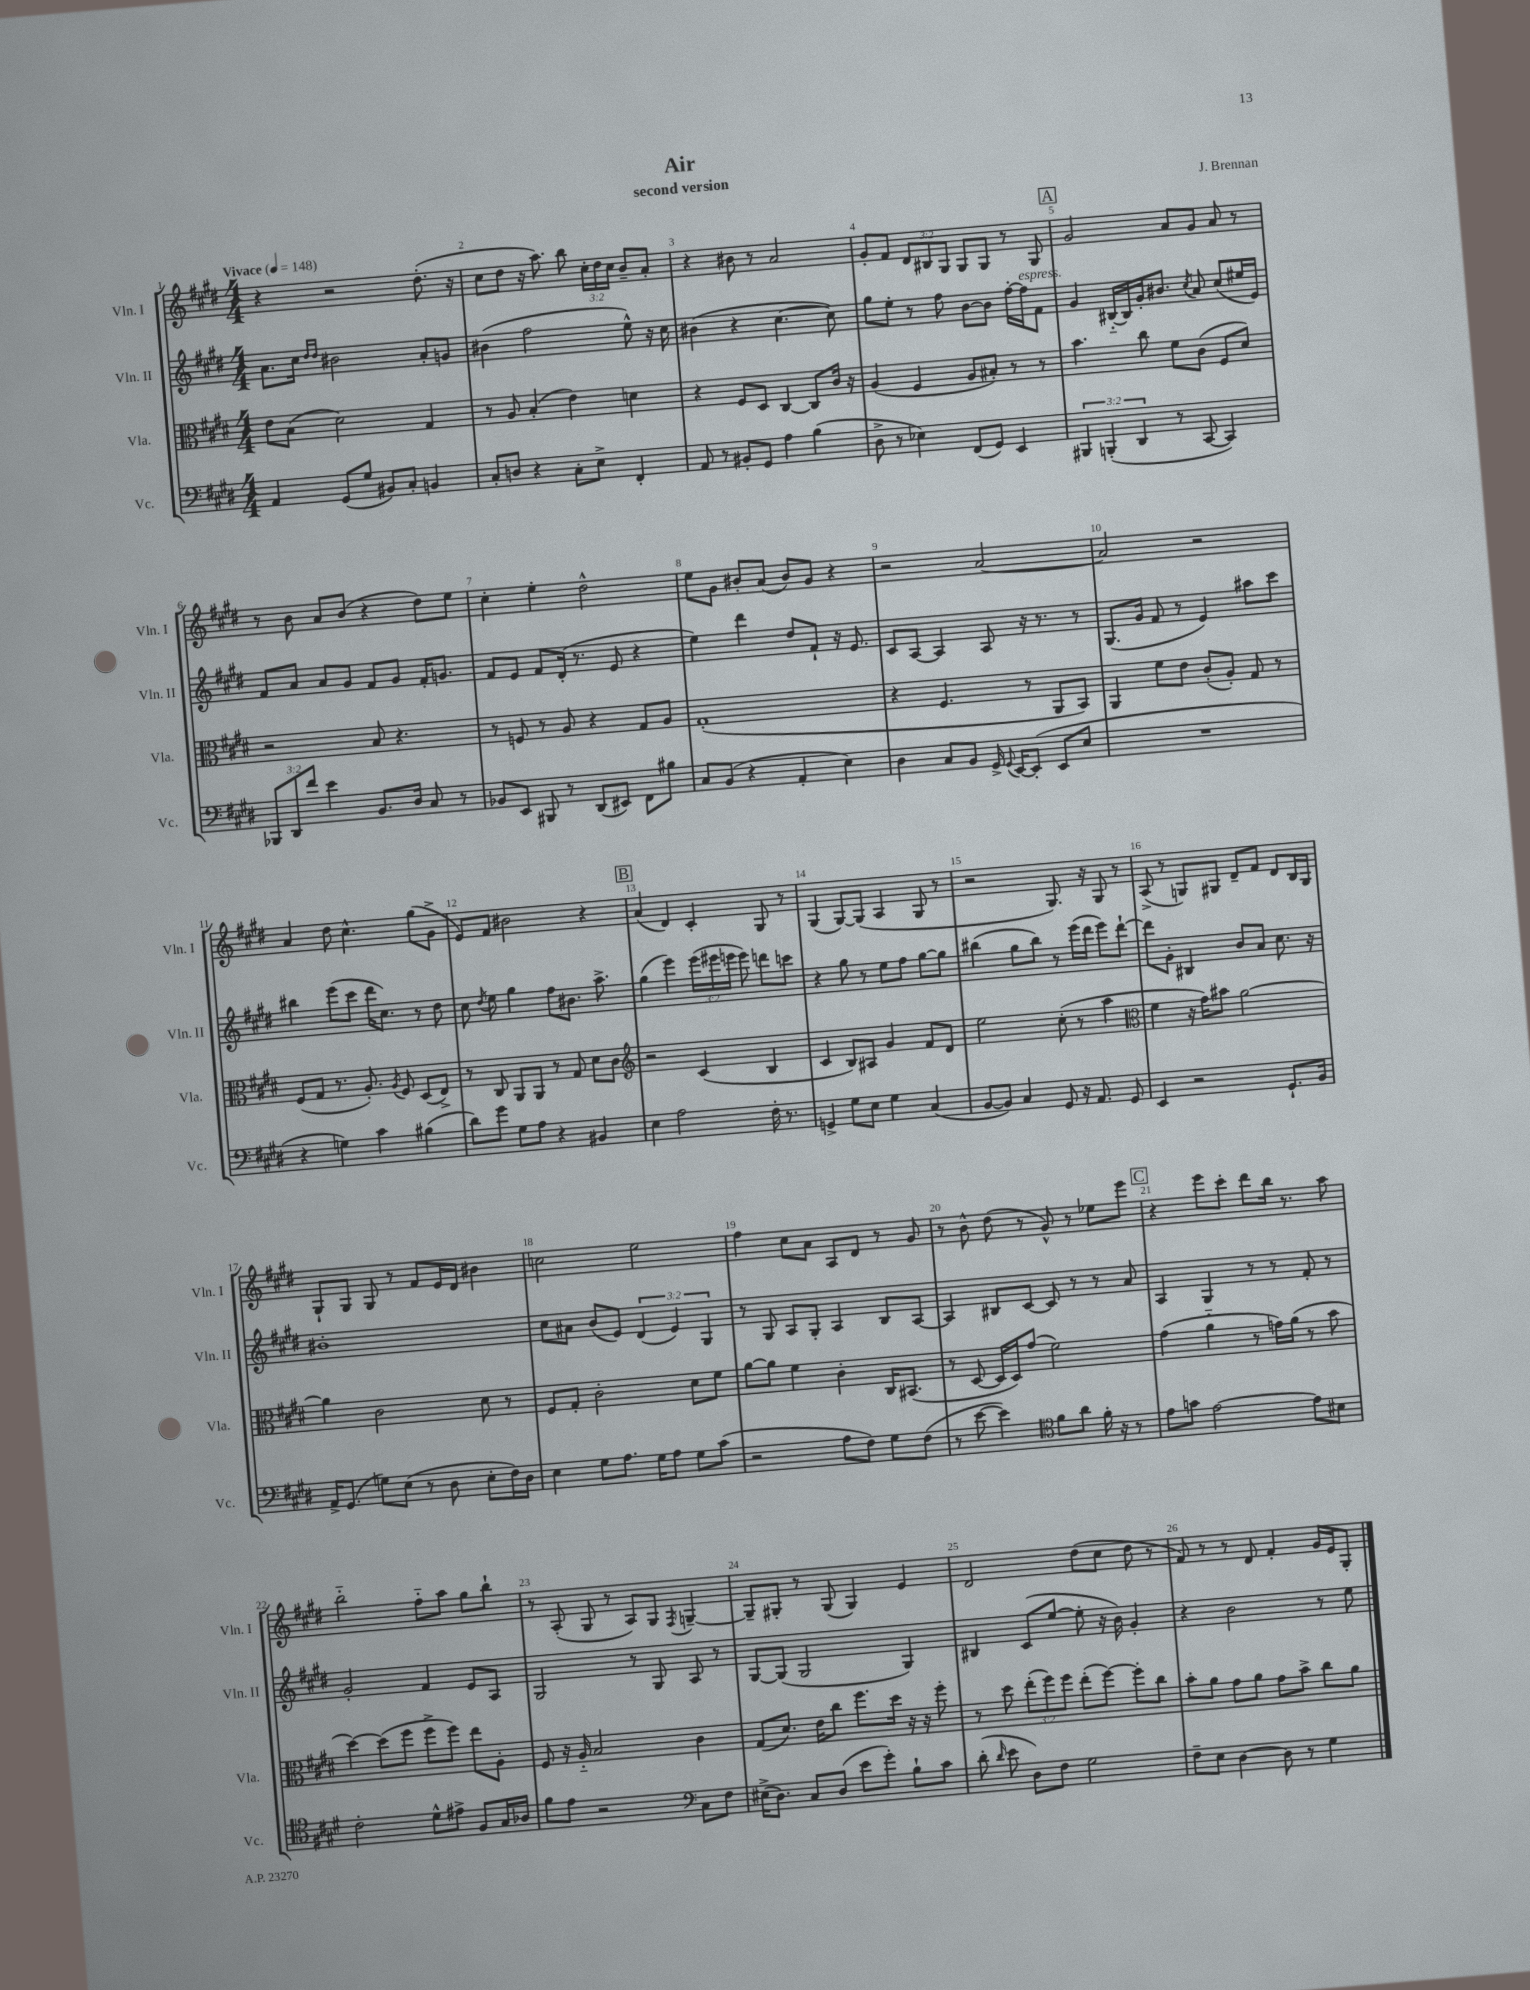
\header { title = "Air" composer = "J. Brennan" subtitle = "second version" }
<<
\new StaffGroup <<
\new Staff = "s0" \with { instrumentName = "Vln. I" shortInstrumentName = "Vln. I" } {
    \clef treble \key e \major \numericTimeSignature \time 4/4 \override Staff.TupletNumber.text = #tuplet-number::calc-fraction-text \tempo "Vivace" 4 = 148
    \autoBeamOff r4 r2 dis''8.-.( r16 |
    cis''8[ dis''8] r16 a''8.) b''8 \tuplet 3/2 { cis''16[-. dis''16 cis''16] } b'8[-- a'8]-. |
    r4 bis'8 r8 a'2 |
    gis'8[-. fis'8] \tuplet 3/2 { dis'8[ bis8 gis8] } gis8[ gis8] r8 gis8 |
    \mark \markup { \box "A" } gis'2 a'8[ gis'8] a'8 r8 |
    r8 b'8 a'8[ b'8]( r4 dis''8[) e''8] |
    cis''4-. e''4-. dis''2-^ |
    e''8[ gis'8] bis'8[-. a'8]( bis'8[) gis'8] r4 |
    r2 a'2~ |
    a'2 r2 |
    a'4 dis''8 cis''4.-^ gis''8[( gis'8]-> |
    e'8[) fis'8] bis'2 r4 |
    \mark \markup { \box "B" } a'4( dis'4) cis'4-. gis8 r8 |
    gis4( gis8[~) gis8]( a4 gis8 r8 |
    r2 gis8.) r16 gis8 r8 |
    a8->( r8 g8[) gis8] dis'8[-- fis'8] dis'8[ b16 gis16] |
    gis8[-! gis8] gis8 r8 fis'8[ e'16 dis'16] bis'4 |
    c''2 e''2 |
    fis''4 cis''8[ a'8] a8[ dis'8] r8 gis'8 |
    r8 b'8-^ dis''8( r8 gis'8-^) r8 ees''8[ e'''8] |
    \mark \markup { \box "C" } r4 e'''8[ cis'''8]-. dis'''8[ b''16] r8. a''8 |
    b''2-_ fis''8[-_ a''8] gis''8[ b''8]-! |
    r8 a8-.( gis8 r8 a8[) gis8] \acciaccatura { fis8 } g4~-- |
    g8[-- gis8]-. r8 gis8( gis4) e'4 |
    dis'2 dis''8[( cis''8] dis''8 r8 |
    fis'8) r8 r8 dis'8 fis'4-. gis'16[ e'16 gis8]-. \bar "|." |
}
\new Staff = "s1" \with { instrumentName = "Vln. II" shortInstrumentName = "Vln. II" } {
    \clef treble \key e \major \numericTimeSignature \time 4/4 \override Staff.TupletNumber.text = #tuplet-number::calc-fraction-text
    \autoBeamOff a'8.[ cis''16] \grace { dis''16[ dis''16] } bis'2 a'8[-. g'8] |
    bis'4( fis''2 e''8-^) r16 cis''16 |
    bis'4( r4 cis''4.~ cis''8) |
    gis''8[ e''8]-. r8 fis''8 b'8[~ b'8] fis''16[~-. fis''16^\markup { \italic "espress." } fis'8] |
    \mark \markup { \box "A" } gis'4 bis16[~-_ bis16 gis'16-. bis'8.] \acciaccatura { cis''8 } a'8 cis''8[( eis''16 e'16]) |
    fis'8[ a'8] a'8[ gis'8] fis'8[ gis'8] fis'16[-. g'8.] |
    fis'8[ e'8] fis'8[ dis'16]-.( r8. e'8 r4 |
    e''4) dis'''4 dis''8[ fis'8]-! r16 e'8. |
    cis'8[ a8]~ a4 a8 r16 r8. r8 |
    gis8.[( gis'16] fis'8 r8 e'4) ais''8[ cis'''8] |
    bis''4 e'''8[( cis'''8] dis'''16[ cis''8.]) r8 dis''8 |
    cis''8 \acciaccatura { dis''8 } e''8 gis''4 fis''8[ bis'8.] a''8.-> |
    \mark \markup { \box "B" } gis''4( e'''4) \tuplet 3/2 { e'''16[( eis'''16 e'''16] } e'''8) d'''8[ c'''8] |
    r4 gis''8 r8 e''8[ fis''8] gis''8[~ gis''8] |
    bis''4( gis''8[ bis''8]) r8 e'''16[( dis'''16] e'''8[) dis'''8]~-! |
    dis'''8[ gis'8]-. bis4 b'8[ a'8] cis''8. r16 |
    bis'1-. |
    cis''8[ ais'8] b'8[( e'8]) \tuplet 3/2 { dis'4( e'4) gis4 } |
    r8 gis8 a8[ gis8]-. a4 b8[ a8]~ |
    a4 bis8[ cis'8]~ cis'8 r8 r8 a'8 |
    \mark \markup { \box "C" } a4 gis4 r8 r8 fis'8-. r8 |
    gis'2-. fis'4 e'8[ a8] |
    gis2 r8 gis8 a8 r8 |
    gis8[~ gis8]( gis2 gis4) |
    bis4 cis'8[( e''8]~ e''8-. r16 b'16) gis'4-. |
    r4 b'2 r8 e''8 \bar "|." |
}
\new Staff = "s2" \with { instrumentName = "Vla." shortInstrumentName = "Vla." } {
    \clef alto \key e \major \numericTimeSignature \time 4/4 \override Staff.TupletNumber.text = #tuplet-number::calc-fraction-text
    \autoBeamOff e'8[ b8]( dis'2) gis4 |
    r8 a8 b4-.( e'4) d'4 |
    r4 fis8[ dis8] cis4~ cis8[ cis'16] r16 |
    a4( fis4 a8[ bis8]-.) r8 r8 |
    \mark \markup { \box "A" } b'4. cis''8 fis'8[ cis'8]( fis8[ dis'8]) |
    r2 b8 r4. |
    r8 f8 r8 a8 r4 gis8[ a8] |
    gis1-.( |
    r4 fis4. r8 a,8[ b,8]) |
    a,4 fis'8[ e'8] cis'8[-.( a8]-.) gis8 r8 |
    fis8[( gis8] r8. a8.-.) \acciaccatura { a8 } fis8 dis8[( e8]->) |
    r8 cis8 a,8[ a,8] r8 gis8 dis'8[ cis'8] |
    \mark \markup { \box "B" } \clef treble r2 cis'4( b4 |
    cis'4 b8[) ais8] gis'4 fis'8[ dis'8] |
    e''2 cis''8-.( r8 a''4 |
    \clef alto fis'4 r16 gis'16[) bis'8] a'2~ |
    a'4 cis'2 dis'8 r8 |
    fis8[ gis8]-. cis'2-. dis'8[ fis'8] |
    a'8[~ a'8] fis'4 cis'4-. cis16[ bis,8.]( |
    r8 dis8~ dis16[ dis16) gis'8]( fis'2) |
    \mark \markup { \box "C" } gis'4( a'4-_ r8 g'16[) a'16]( r8 b'8 |
    dis''4~) dis''8[( fis''8] fis''8[-> fis''8]) e''8[ a8]-. |
    fis8 r16 a16-_ b2 cis'4 |
    gis8[( dis'8.]) e'16[ cis''8] fis''8.[ dis''16] r16 r16 fis''8-. |
    r8 dis''8 \tuplet 3/2 { e''8[-.( fis''8) fis''8] } e''8[-.( fis''8]~) fis''8[-. cis''8] |
    b'8[-. a'8] gis'8[ a'8] gis'8[ b'8]-> cis''8[ a'8] \bar "|." |
}
\new Staff = "s3" \with { instrumentName = "Vc." shortInstrumentName = "Vc." } {
    \clef bass \key e \major \numericTimeSignature \time 4/4 \override Staff.TupletNumber.text = #tuplet-number::calc-fraction-text
    \autoBeamOff a,4 gis,8[( gis8] bis,8[) cis8]-. b,4 |
    cis8[-. d8] r4 cis8[-. e8]-> fis,4-. |
    a,8 r8 bis,8[-. gis,8] a4 b4( |
    dis8-> r8 ees4) fis,8[( gis,8]) e,4 |
    \mark \markup { \box "A" } \tuplet 3/2 { bis,,4 b,,4-.( dis,4 } r8 cis,8~ cis,4) |
    \tuplet 3/2 { bes,,8[ dis,8 fis'8] } e'4 b,8.[ dis16] cis8 r8 |
    bes,8[ e,8] bis,,8 r8 dis,8[( eis,8]) fis,8[ bis8] |
    cis8[ b,8]( r4 a,4-. e4) |
    dis4 cis8[ b,8] gis,16-> \appoggiatura { gis,8 } e,16[~ e,8]-.( e,8[ e8] |
    R1 |
    r4 g4) cis'4 bis4( |
    dis'8[) gis'8] gis8[ a8] r4 bis,4 |
    \mark \markup { \box "B" } e4 a2 fis16-. r8. |
    g,4-> gis8[ e8] gis4 cis4( |
    b,8[~ b,8]) cis4 gis,8 r16 a,8. gis,8 |
    e,4 r2 gis,8.[-! b,16] |
    a,16[-> gis,8.]( g8[) e8]( r8 dis8 e8[-. fis16) dis16] |
    e4 gis8[ a8.] gis16[ a8] gis8[ cis'8]( |
    r2 a8[ fis8]) gis8[ fis8]( |
    r8 e'8~ e'4) \clef tenor fis'8[ a'8] fis'16-. r16 r8 |
    \mark \markup { \box "C" } e'8[ g'8] e'2~ e'8[ bis8] |
    cis'2-. dis'8[-^ eis'8]-> fis8[ gis16 aes16] |
    fis'8[ e'8] r2 \clef bass cis8[ fis8] |
    eis16[->( dis8.]) cis8[ dis8]( e'8[ gis'8]-.) b8[-! cis'8] |
    dis'8-.( \grace { dis'16 } e'8 dis8[) fis8] gis2 |
    fis8[-- e8] dis4~ dis8 r8 gis4 \bar "|." |
}
>>
>>
\layout { \context { \Score \override BarNumber.break-visibility = ##(#f #t #t) barNumberVisibility = #all-bar-numbers-visible } }
